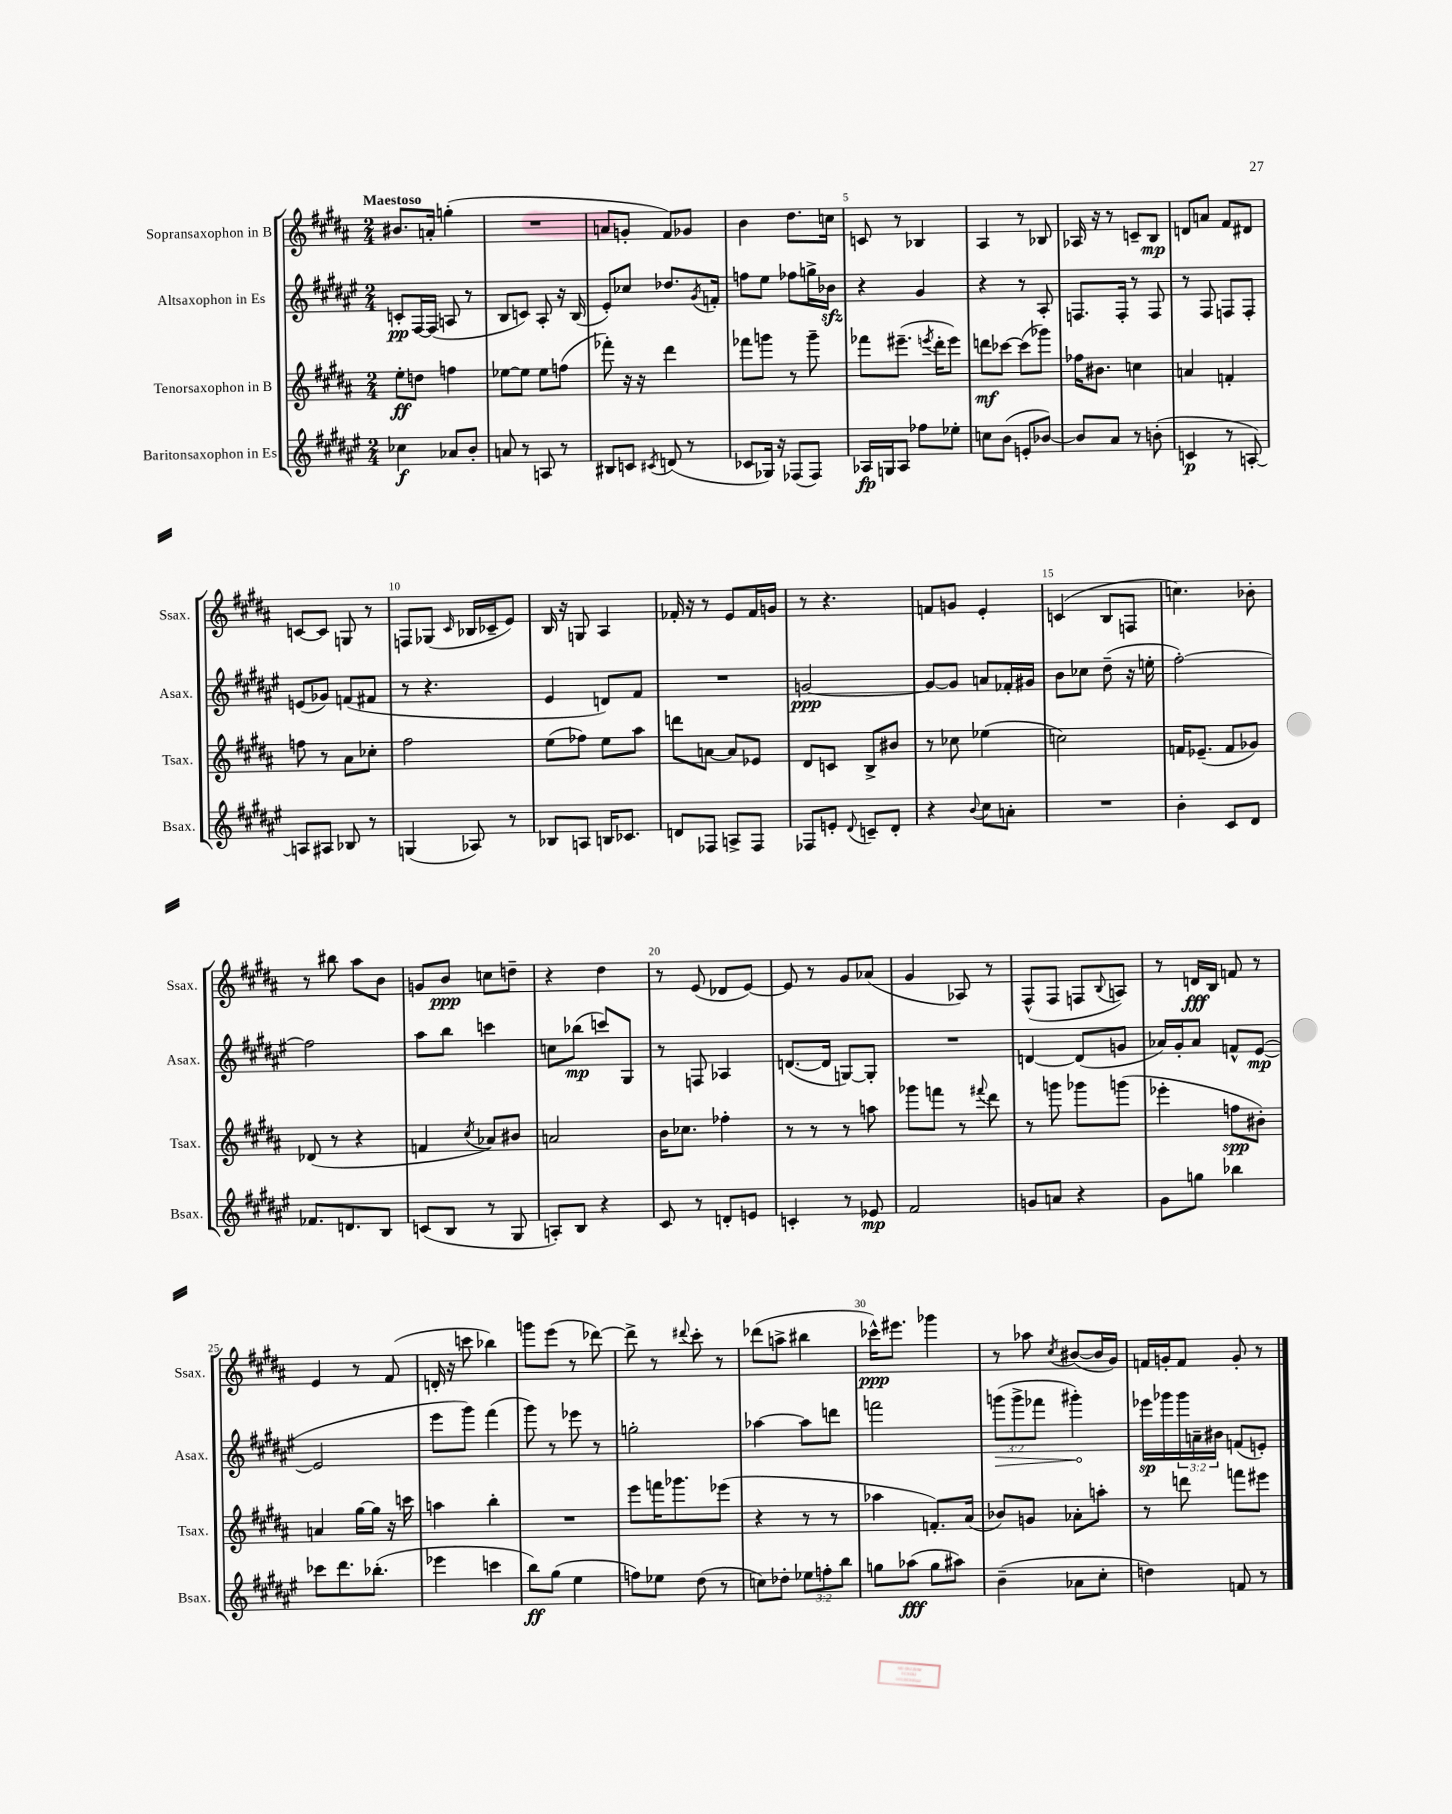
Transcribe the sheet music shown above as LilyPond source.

<<
\new StaffGroup <<
\new Staff = "s0" \with { instrumentName = "Sopransaxophon in B" shortInstrumentName = "Ssax." } {
    \clef treble \key b \major \numericTimeSignature \time 2/4 \tempo "Maestoso"
    bis'8. a'16-. g''4-.( |
    R2 |
    a'8 g'8-. fis'8) ges'8 |
    b'4 dis''8. c''16 |
    c'8 r8 bes4 |
    ais4 r8 bes8 |
    aes16 r16 r8 c'8-- b8\mp |
    d'8 a'8 fis'8 dis'8 |
    c'8~ c'8 g8 r8 |
    f8 ges8( \grace { cis'16 } bes16 ces'16-- e'8) |
    b16 r16 g8 ais4 |
    fes'16-. r16 r8 e'8 fes'16 g'16 |
    r8 r4. |
    f'8 g'8 e'4-. |
    c'4( b8 f8 |
    c''4.) bes'8-. |
    r8 bis''8 ais''8 b'8 |
    g'8 b'8\ppp c''8 d''8-- |
    r4 dis''4 |
    r8 e'8( des'8 e'8~) |
    e'8 r8 gis'8 aes'8( |
    gis'4 aes8) r8 |
    fis8-^( fis8 f8 \appoggiatura { b8 } a8) |
    r8 d'16\fff b16 f'8 r8 |
    e'4 r8 fis'8( |
    d'16-. r16 c'''8 bes''4) |
    g'''8 e'''8( r8 des'''8~) |
    des'''8-> r8 \appoggiatura { dis'''8 } cis'''8-. r8 |
    des'''8( a''8-> bis''4 |
    ces'''16-^\ppp) eis'''8. ges'''4 |
    r8 aes''8 \acciaccatura { cis''8 } bis'8~( bis'16 gis'16) |
    f'16 g'16-. f'8 g'8-. r8 \bar "|." |
}
\new Staff = "s1" \with { instrumentName = "Altsaxophon in Es" shortInstrumentName = "Asax." } {
    \clef treble \key fis \major \numericTimeSignature \time 2/4 \override Staff.TupletNumber.text = #tuplet-number::calc-fraction-text
    c'8-.\pp fis16~ fis16( a8 r8 |
    b8 c'8) ais8-. r16 b16( |
    eis'8-.) ces''8 des''8. \acciaccatura { gis'8 } f'16-. |
    f''8 eis''8 fes''8 g''16-> bes'16\sfz |
    r4 gis'4 |
    r4 r8 ais8-. |
    f8. f16-. r8 f8 |
    r8 fis8 f8 f8-. |
    e'8( ges'8) f'8( fis'8 |
    r8 r4. |
    eis'4 d'8) fis'8 |
    R2 |
    g'2~\ppp |
    g'8~ g'8 a'8 fes'16-. gis'16 |
    b'8 ces''8 dis''8--( r16 e''16-. |
    fis''2~-.) |
    fis''2 |
    ais''8 b''8 c'''4 |
    c''8 bes''8\mp( c'''8) gis8 |
    r8 f8 aes4 |
    d'8.~( d'16 g8~) g8-. |
    R2 |
    d'4~ d'8( g'8 |
    aes'16) gis'16-. aes'8 f'8-^ eis'8~\mp( |
    eis'2 |
    eis'''8 gis'''8) fis'''4( |
    gis'''8) r8 ees'''8 r8 |
    g''2-. |
    aes''4~ aes''8 d'''8 |
    f'''2 |
    \tuplet 3/2 { \once \override Hairpin.circled-tip = ##t g'''8\>( g'''8-> fes'''8 } gis'''4-.\!) |
    ees'''16\sp ges'''16 \tuplet 3/2 { ges'''16 a'16-- bis'16 } f'8( e'8-.) \bar "|." |
}
\new Staff = "s2" \with { instrumentName = "Tenorsaxophon in B" shortInstrumentName = "Tsax." } {
    \clef treble \key b \major \numericTimeSignature \time 2/4
    e''8-.\ff d''8 f''4 |
    ees''8~ ees''8 ees''8 f''8( |
    fes'''8-.) r16 r16 dis'''4 |
    fes'''8 g'''8 r8 g'''8-- |
    fes'''8 eis'''8.--( \acciaccatura { e'''8 } dis'''16-. e'''8) |
    d'''8\mf ces'''8~ ces'''8( ges'''8) |
    fes''16 bis'8. c''4 |
    a'4 f'4-. |
    f''8 r8 ais'8 ces''8-. |
    fis''2 |
    e''8( fes''8) e''8 ais''8 |
    d'''8 a'8~ a'8 ees'8 |
    dis'8 c'8 b8-> bis'8 |
    r8 ces''8 ees''4( |
    c''2) |
    f'16 ees'8.--( f'8 ges'8) |
    des'8( r8 r4 |
    f'4 \acciaccatura { cis''8 } aes'8) bis'8 |
    a'2 |
    b'16 ces''8. fes''4-. |
    r8 r8 r8 a''8 |
    ges'''8 f'''8 r8 \appoggiatura { fis'''8 } dis'''8 |
    r8 g'''8 ges'''8 g'''8( |
    ees'''4-. f''8\spp bis'8-.) |
    a'4 gis''16~ gis''16 r16 c'''16 |
    a''4 b''4-. |
    R2 |
    e'''8 f'''16 ges'''8. ees'''8( |
    r4 r8 r8 |
    aes''4 f'8.-.) ais'16( |
    bes'8) g'8 aes'8-. a''8-. |
    r8 d'''8 f'''8 eis'''8 \bar "|." |
}
\new Staff = "s3" \with { instrumentName = "Baritonsaxophon in Es" shortInstrumentName = "Bsax." } {
    \clef treble \key fis \major \numericTimeSignature \time 2/4 \override Staff.TupletNumber.text = #tuplet-number::calc-fraction-text
    ces''4\f aes'8 b'8-. |
    a'8 r8 a8 r8 |
    bis8 c'8 \acciaccatura { cis'8 } d'8( r8 |
    ces'8 ges16) r16 fes8( fes8) |
    aes16\fp g16 aes8 fes''8 ees''8-. |
    c''8 b'8( e'8-. bes'8~) |
    bes'8 ais'8 r8 b'8-.( |
    c'4\p r8 a8~-.) |
    a8 ais8 bes8 r8 |
    g4( aes8) r8 |
    bes8 a8 b16 ces'8. |
    d'8 fes8 a8-> fes8 |
    fes8 e'8-. \appoggiatura { dis'8 } c'8-- dis'8-. |
    r4 \appoggiatura { b'8 } cis''8 a'8-. |
    R2 |
    b'4-. cis'8 dis'8 |
    fes'8. d'8. b8 |
    c'8( b8 r8 gis8 |
    a8-.) b8 r4 |
    cis'8 r8 d'8-. e'8 |
    c'4-. r8 ees'8\mp |
    fis'2 |
    g'8 a'8 r4 |
    gis'8 g''8 bes''4 |
    ces'''8 dis'''8. bes''8.-.( |
    ees'''4 c'''4 |
    b''8\ff) gis''8( eis''4 |
    f''8) ees''8 dis''8( r8 |
    c''8) des''8-. \tuplet 3/2 { ees''8 f''8-. b''8 } |
    g''8 aes''8\fff( g''8 ais''8) |
    b'4--( aes'8 cis''8-. |
    d''4) f'8 r8 \bar "|." |
}
>>
>>
\layout { \context { \Score \override BarNumber.break-visibility = ##(#f #t #t) barNumberVisibility = #(every-nth-bar-number-visible 5) } }
